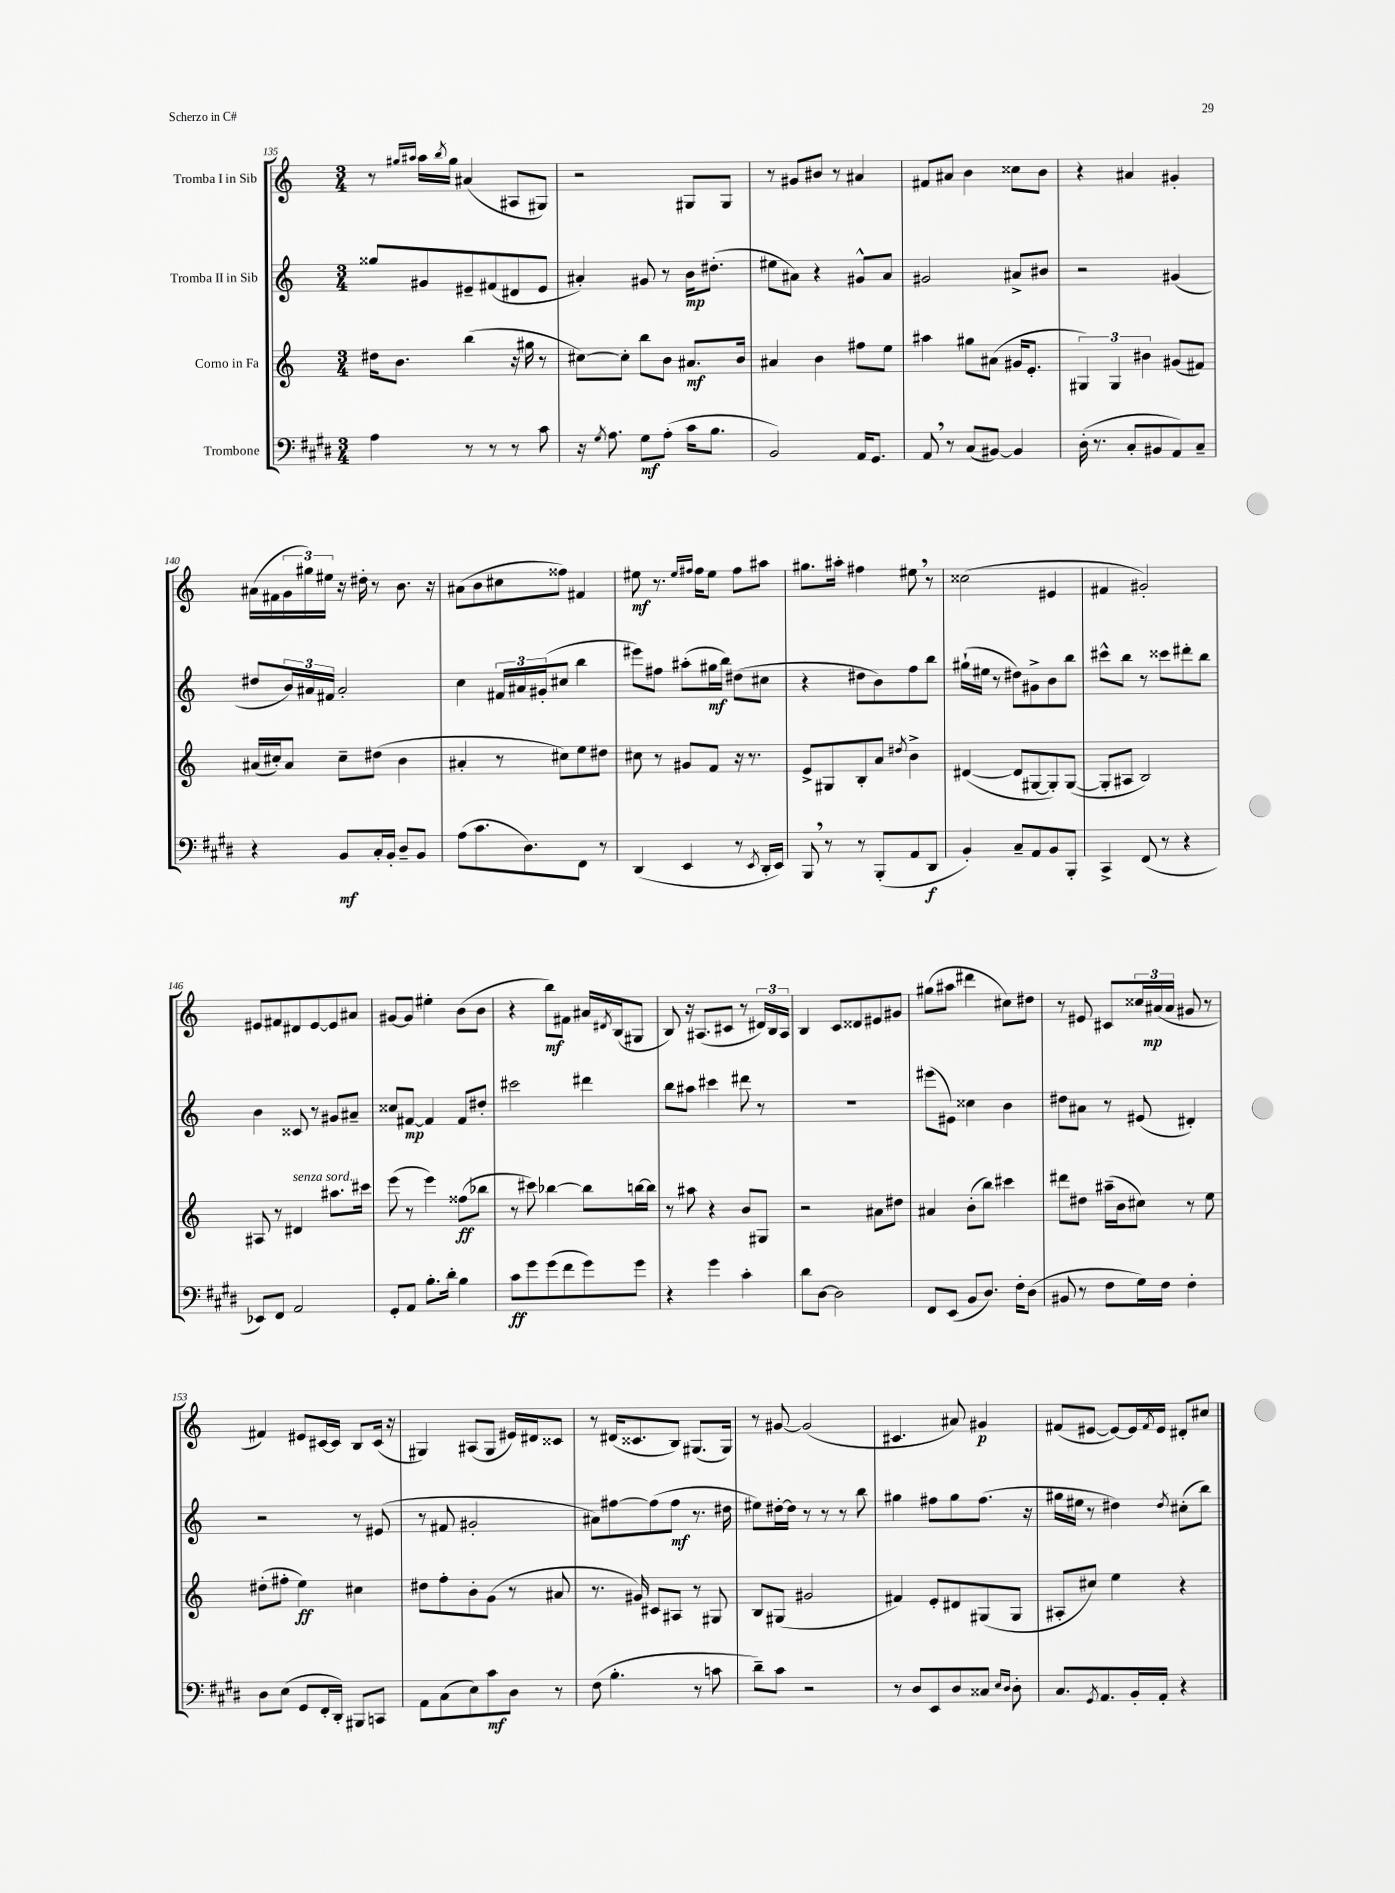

**kern	**kern	**kern	**kern
*staff4	*staff3	*staff2	*staff1
*clefF4	*clefG2	*clefG2	*clefG2
*k[f#c#g#d#]	*k[]	*k[]	*k[]
*M3/4	*M3/4	*M3/4	*M3/4
4A	16dd#	8gg##	8r
.	8.b	.	.
.	.	.	16qqgg#
.	.	.	16qqaa#
.	.	8g#	16aa#
.	.	.	8qbb
.	.	.	16gg#
8r	(4bb	8e#~	(4a#
8r	.	(8f#	.
8r	16r	8d#	8A#
.	16gg#	.	.
8c#	8r	8e#	8G#)
=	=	=	=
16r	[8cc#)	4a#')	2r
8qG#	.	.	.
8.A	.	.	.
.	8cc#']	.	.
8G#	8bb	8g#	.
(8A'	8b	8r	.
16c#	8.a#	16b	8G#
8.B	.	(8.dd#'	.
.	.	.	8G#
.	16b	.	.
=	=	=	=
2BB)	4a#	8ee#	8r
.	.	8a#)	8g#
.	4b	4r	8b#
.	.	.	8r
16AA	8ff#	8g#^^	4a#
8.GG#	.	.	.
.	8ee	8a#	.
=	=	=	=
8AA	4aa#	2g#	8f#
8r	.	.	8a#
(8C#	8gg#	.	4b
[8BB#)	(8a#	.	.
4BB#]	16g#	8a#^	8cc##
.	8.e'	.	.
.	.	8b#	8b
=	=	=	=
(16D#'	6G#)	2r	4r
8.r	.	.	.
.	6G#	.	.
8C#'	.	.	4a#
.	6b#	.	.
8BB#	.	.	.
8AA)	(8g#	(4g#	4g#'
8C#~	8f#)	.	.
=	=	=	=
4r	(16a#	8dd#	(16a#
.	16cc#')	.	16f#
.	8a#	24b)	24g
.	.	24a#	24gg#)
.	.	24f#	24ee#
8BB	8cc#~	2a#'	16r
.	.	.	16dd#'
16C#'	(8dd#	.	8r
16BB'	.	.	.
8D#~	4b	.	8.b
8BB	.	.	.
.	.	.	16r
=	=	=	=
(8A	4a#'	4cc	(8a#
8.c#	.	.	8b
.	8r	24f#	8cc#
.	.	24a#	.
8.D#)	.	.	.
.	.	(24g#'	.
.	8cc#)	8cc#	8ff##)
8FF#	8ee	4bb	4f#
8r	8dd#	.	.
=	=	=	=
(4DD#	8cc#	8eee#)	8ee#
.	8r	8ff#	8.r
4EE	8g#	(8aa#'	.
.	.	.	16qqee#
.	.	.	16qqff#
.	.	.	16ff#
.	8f	16gg#	8ee#
.	.	16bb)	.
8r	16r	(8dd#	8ff#
.	8.r	.	.
8qEE	.	.	.
16DD#'	.	8cc#	8aa#
16EE)	.	.	.
=	=	=	=
8BBB	8e^	4r	8.gg#
8r	8G#	.	.
.	.	.	16aa#'
8r	8B'	8dd#	4ff#
(8BBB'	8a	8b)	.
.	8qdd#	.	.
8AA	4b^	8ff	8ee#
8DD#	.	8bb	8r
=	=	=	=
4BB')	([4d#	(16gg#`	(2cc##
.	.	16ee#	.
.	.	8r	.
8C#~	8d#]	8dd#)	.
8AA	[8G#	8g#^	.
8BB	8G#'])	8b	4e#
8BBB'	([8G#	8bb	.
=	=	=	=
4CC#^	8G#']	8ccc#^^	4f#
.	8A#	8bb	.
(8FF#	2B)	8r	2g#')
8r	.	8ccc##	.
4r	.	8ddd#'	.
.	.	8bb	.
=	=	=	=
8EE-)	8A#	4b	8e#
8FF#	8r	.	8f#
2AA	4d#	8c##	8d#
.	.	8r	[8e#
.	8.aa#	8g#	8e#]
.	.	8a#~	8a#
.	16ccc#	.	.
=	=	=	=
8GG#'	(8eee	8cc##	[8g#
8AA	8r	[8f#	8g#]
8.B'	4eee)	4f#]	4ee#'
16d#'	.	.	.
4B	(8ff##	8f#	(8b
.	8bb-	8dd#'	8b
=	=	=	=
8c#	8r	2ccc#	4r
8g#	8ccc#)	.	.
(8g#	[4bb-	.	8bb)
8f#	.	.	8f#
8g#)	8bb-]	4ddd#	16a#
.	.	.	8qd#
.	.	.	(16B
8g#	[16bb	.	8G#
.	16bb]	.	.
=	=	=	=
4r	8r	8bb	8B)
.	8aa#	8aa#	16r
.	.	.	(8.A#
4g#	4r	4ccc#	.
.	.	.	8c#
4c#'	8b	8ddd#	8r
.	8G#	8r	24d#)
.	.	.	24B
.	.	.	24A#
=	=	=	=
8d#	2r	2.r	4B
[8D#	.	.	.
2D#]	.	.	8c
.	.	.	8d##
.	8a#	.	8e#
.	8dd#	.	8g#
=	=	=	=
8FF#	4a#	(8eee#	(8gg#
(8EE	.	8e#)	8aa#
8BB	(8b'	4cc##	4ddd#
8.D#)	8bb)	.	.
.	4ccc#	4b	8cc#)
16F#'	.	.	.
(8D#	.	.	8dd#
=	=	=	=
8BB#	8ddd#	8dd#	8r
8r	8dd#	8a#	8e#
8F#	(16aa#~	8r	8c#
.	16b	.	.
16G#)	8cc#)	(8e#	24cc##
.	.	.	(24a#
16F#	.	.	.
.	.	.	24a#
4F#'	8r	4d#')	8g#
.	8ee	.	8r
=	=	=	=
8D#	(8dd#'	2r	4f#)
(8E	8ff#'	.	.
8GG#	4ee)	.	8e#
16FF#'	.	.	[16c#
16DD#')	.	.	16c#]
8BBB#	4cc#	8r	8B
8CC	.	(8e#	(16c#
.	.	.	16r
=	=	=	=
8AA	8dd#	8r	4G#)
(8C#	8ff'	8f#	.
8E)	8b'	2g#'	(8A#
8c#	(8g	.	8G#
8D#	8r	.	16e#)
.	.	.	16d#
8r	8a#	.	8c##
=	=	=	=
(8F#	8.r	8a#)	8r
4.B'	.	[8ff#	(16d#
.	16g#)	.	8.c##
.	8c#	(8ff#]	.
.	8A#	8ff#	8B)
8r	8r	8.r	(8.G#
8c	8G#	.	.
.	.	16dd#	16G#)
=	=	=	=
8d#~)	8B	8ee#)	8r
8c#	(8G#	[16dd#'	[8g#
.	.	16dd#]	.
2r	2g#	8r	(2g#]
.	.	8r	.
.	.	8r	.
.	.	8bb	.
=	=	=	=
8r	4f#)	4gg#	4.c#
8D#	.	.	.
8EE	8e'	8ff#	.
8D#	8d#	8gg#	8a#)
8C##	(8G#	(8.ff#	4g#
16qqE	.	.	.
16qqD#	.	.	.
8D#'	8G#	.	.
.	.	16r	.
=	=	=	=
8.C#	8A#'	16gg#	(8f#
.	.	16ee#	.
.	8cc#)	8r	[8e#
8qGG#	.	.	.
8.AA	.	.	.
.	4ee	4dd#)	8e#_)
16BB'	.	.	16e#]
.	.	.	8qf#
16AA'	.	.	16e#
.	.	8qdd#	.
4r	4r	(8cc#'	8d#'
.	.	8bb)	8cc#
==	==	==	==
*-	*-	*-	*-
